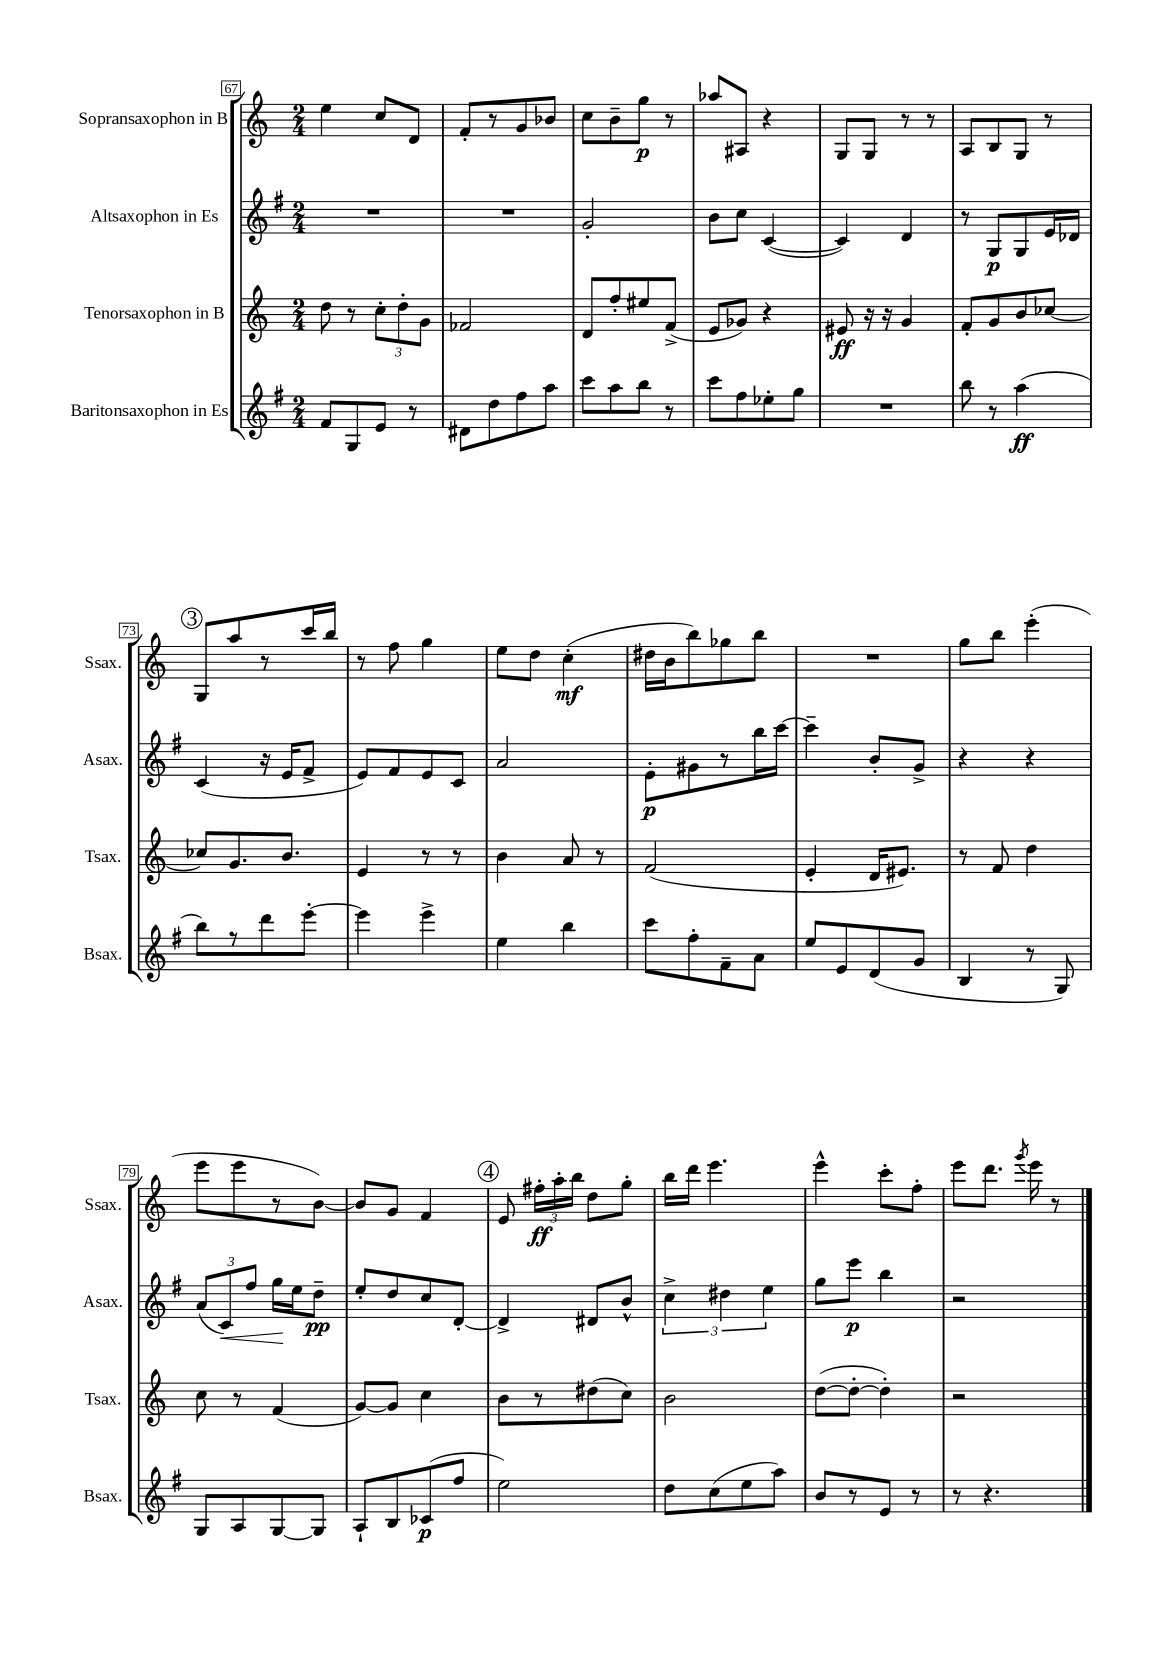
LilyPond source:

<<
\new StaffGroup <<
\new Staff = "s0" \with { instrumentName = "Sopransaxophon in B" shortInstrumentName = "Ssax." } {
    \clef treble \key c \major \numericTimeSignature \time 2/4
    \autoBeamOff e''4 c''8[ d'8] |
    f'8[-. r8 g'8 bes'8] |
    c''8[ b'8-- g''8]\p r8 |
    aes''8[ ais8] r4 |
    g8[ g8] r8 r8 |
    a8[ b8 g8] r8 |
    \mark \markup { \circle "3" } g8[ a''8 r8 c'''16 b''16] |
    r8 f''8 g''4 |
    e''8[ d''8] c''4-.\mf( |
    dis''16[ b'16 b''8) ges''8 b''8] |
    R2 |
    g''8[ b''8] e'''4-.( |
    e'''8[ e'''8 r8 b'8]~) |
    b'8[ g'8] f'4 |
    \mark \markup { \circle "4" } e'8 \tuplet 3/2 { fis''16[-.\ff a''16-. b''16] } d''8[ g''8]-. |
    b''16[ d'''16] e'''4. |
    e'''4-^ c'''8[-. f''8]-. |
    e'''8[ d'''8.] \acciaccatura { g'''8 } e'''16 r8 \bar "|." |
}
\new Staff = "s1" \with { instrumentName = "Altsaxophon in Es" shortInstrumentName = "Asax." } {
    \clef treble \key g \major \numericTimeSignature \time 2/4
    \autoBeamOff R2 |
    R2 |
    g'2-. |
    b'8[ c''8] c'4~( |
    c'4) d'4 |
    r8 g8[\p g8 e'16 des'16] |
    \mark \markup { \circle "3" } c'4( r16 e'16[ fis'8]-> |
    e'8[) fis'8 e'8 c'8] |
    a'2 |
    e'8[-.\p gis'8 r8 b''16 c'''16]~ |
    c'''4-- b'8[-. g'8]-> |
    r4 r4 |
    \tuplet 3/2 { a'8[( c'8\<) fis''8] } g''16[\! e''16 d''8]--\pp |
    e''8[-. d''8 c''8 d'8]~-. |
    \mark \markup { \circle "4" } d'4-> dis'8[ b'8]-^ |
    \tuplet 3/2 { c''4-> dis''4 e''4 } |
    g''8[ e'''8]\p b''4 |
    r2 \bar "|." |
}
\new Staff = "s2" \with { instrumentName = "Tenorsaxophon in B" shortInstrumentName = "Tsax." } {
    \clef treble \key c \major \numericTimeSignature \time 2/4
    \autoBeamOff d''8 r8 \tuplet 3/2 { c''8[-. d''8-. g'8] } |
    fes'2 |
    d'8[ f''8-. eis''8 f'8]->( |
    e'8[ ges'8]) r4 |
    eis'8\ff r16 r16 g'4 |
    f'8[-. g'8 b'8 ces''8]~ |
    \mark \markup { \circle "3" } ces''8[ g'8. b'8.] |
    e'4 r8 r8 |
    b'4 a'8 r8 |
    f'2( |
    e'4-. d'16[ eis'8.]) |
    r8 f'8 d''4 |
    c''8 r8 f'4( |
    g'8[~) g'8] c''4 |
    \mark \markup { \circle "4" } b'8[ r8 dis''8( c''8]) |
    b'2 |
    d''8[~( d''8]~-. d''4-.) |
    r2 \bar "|." |
}
\new Staff = "s3" \with { instrumentName = "Baritonsaxophon in Es" shortInstrumentName = "Bsax." } {
    \clef treble \key g \major \numericTimeSignature \time 2/4
    \autoBeamOff fis'8[ g8 e'8] r8 |
    dis'8[ d''8 fis''8 a''8] |
    c'''8[ a''8 b''8] r8 |
    c'''8[ fis''8 ees''8-. g''8] |
    R2 |
    b''8 r8 a''4\ff( |
    \mark \markup { \circle "3" } b''8[) r8 d'''8 e'''8]~-. |
    e'''4 e'''4-> |
    e''4 b''4 |
    c'''8[ fis''8-. fis'8-- a'8] |
    e''8[ e'8 d'8( g'8] |
    b4 r8 g8) |
    g8[ a8 g8~ g8] |
    a8[-! b8 ces'8\p( fis''8] |
    \mark \markup { \circle "4" } e''2) |
    d''8[ c''8( e''8 a''8]) |
    b'8[ r8 e'8] r8 |
    r8 r4. \bar "|." |
}
>>
>>
\layout { \context { \Score currentBarNumber = #67 \override BarNumber.stencil = #(make-stencil-boxer 0.1 0.3 ly:text-interface::print) } }
